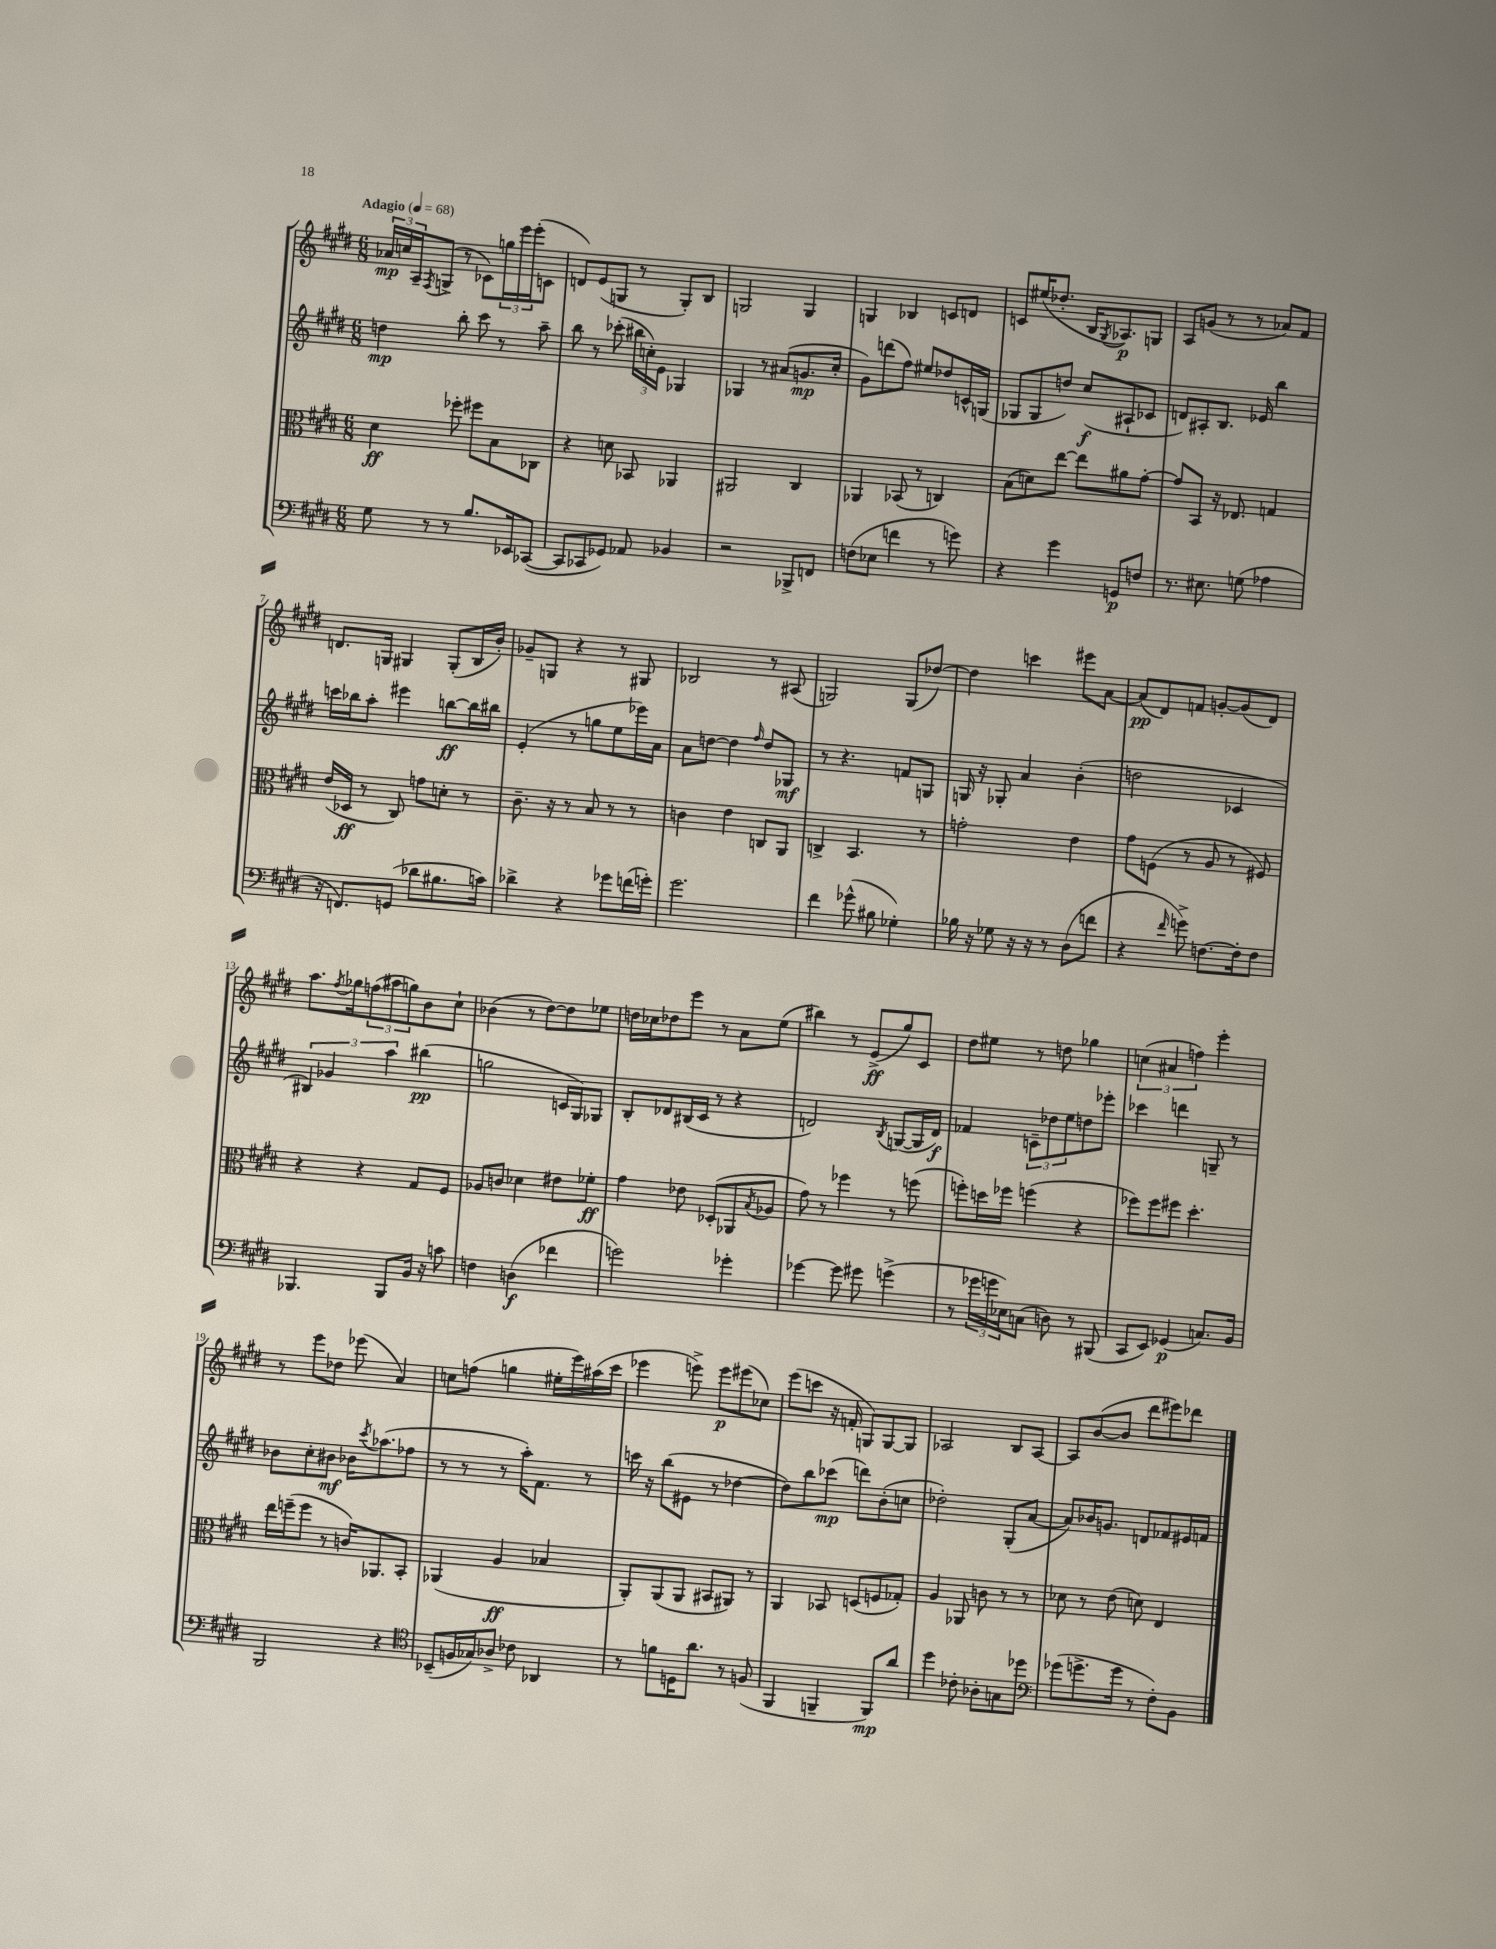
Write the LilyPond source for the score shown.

<<
\new StaffGroup <<
\new Staff = "s0" {
    \clef treble \key e \major \numericTimeSignature \time 6/8 \tempo "Adagio" 4 = 68
    \tuplet 3/2 { aes'16\mp c''16 a16-- } \acciaccatura { fis8 } g8->( r8 ces'8) \tuplet 3/2 { g''16 e'''16 e'''16-.( } c'8 |
    d'8) e'8( g8 r8 g8-.) b8 |
    g2 g4 |
    g4 bes4 c'8 d'8 |
    c'8 eis''16( des''8.-. b16 \acciaccatura { gis8 } aes8.\p) g8 |
    a8 g'8( r8 r8 aes'8) fis'8 |
    d'8. g16 gis4 gis8-.( b16 b'16-.) |
    ges'8-- g8 r4 r8 gis8 |
    bes2 r8 ais8( |
    g2) g8( des''8~) |
    des''4 c'''4 eis'''8 a'8~ |
    a'8\pp( dis'8) f'8 g'8~-. g'8( dis'8) |
    a''8. \acciaccatura { fis''8 } ges''16 \tuplet 3/2 { f''8( ais''8 g''8) } b'8 cis''8-! |
    bes'4( r8 dis''8~) dis''8 ees''8 |
    d''16 ces''16 des''8 e'''8 r8 a'8 e''8( |
    bis''4) r8 e'8->\ff( gis''8) cis'8 |
    dis''8 eis''8 r8 d''8 ges''4 |
    \tuplet 3/2 { c''4( ais'4 f''4) } e'''4-. |
    r8 e'''8 des''8 ees'''8( a'4) |
    c''8 f''8( g''4 eis''16-. e'''16) ais''16( cis'''16 |
    ees'''4 e'''8->) e'''8\p eis'''8( ces''8) |
    e'''8( c'''8 r16 f'16-. g8) g8~ g8 |
    aes2 b8 aes8~ |
    aes8 b'8~( b'8 dis'''8 eis'''8) des'''8 \bar "|." |
}
\new Staff = "s1" {
    \clef treble \key e \major \numericTimeSignature \time 6/8
    d''4\mp b''8-. cis'''8 r8 a''8-- |
    b''8 r8 ces'''8-.( \tuplet 3/2 { bis''16 c''16-.) e'16 } ges4 |
    ges4 r8 ais'8( g'8.\mp cis''16-. |
    gis'8) d'''8( fis''8) eis''8 des''8 c'16-^ g16( |
    ges8 ges8 d''8) cis''8\f( ais8-! ces'8 |
    d'8) ais8-. b8. ees'16 b''4 |
    c'''16 bes''16 a''8-. eis'''4 b''8~\ff b''16 bis''16 |
    e'4-.( r8 g''8 e''8 ees'''16) a'16 |
    a'8 d''8~ d''4 \grace { fis''16 } d''8 ges8\mf |
    r8 r4. f'8 g8 |
    g16 r16 ges8-. a'4 b'4-.( |
    d''2 ces'4 |
    \tuplet 3/2 { bis4) ges'4 a''4 } bis''4\pp( |
    g''2 c'16 gis16) ges8 |
    b8-. des'8 bis16( cis'16 r8 r4 |
    d'2) \acciaccatura { b8 } g8~( g16 d'16\f) |
    fes'4 \tuplet 3/2 { c'8-- des''8 e''8 } d''8 ees'''8-. |
    ces'''4 d'''4 g8-- r8 |
    bes'8 cis''8-. bis'8\mf bes'16 \acciaccatura { cis'''8 } aes''8.( fes''8 |
    r8 r8 r8 a''16-.) fis'8. r8 |
    c'''16 r16 b''8( eis'8 r8 des''4~ |
    des''8) b''8 ces'''8\mp( d'''8) b'8-.( c''8 |
    des''2-.) gis8-.( a'8~ |
    a'8) bes'16 g'8. d'8 fes'8 eis'16 f'16 \bar "|." |
}
\new Staff = "s2" {
    \clef alto \key e \major \numericTimeSignature \time 6/8
    dis'4\ff fes''8-. fis''8 b8 ces8 |
    r4 d'8 bes,8 aes,4 |
    ais,2 cis4 |
    aes,4 bes,8( r8 c4) |
    b8( d'8) e''8~ e''8 ais'8 gis'8~-. |
    gis'8 b,8 r16 ees8. g4 |
    e'16( des16\ff r8 cis8) g'8 d'8-. r8 |
    cis'8.-- r16 r8 b8 r8 r8 |
    c'4 e'4 c8 a,8 |
    c4-> b,4. r8 |
    g'2-. e'4 |
    gis'8 f8( r8 a8 r8 fis8) |
    r4 r4 gis8 fis8 |
    aes8 c'8 des'4 eis'8 fes'8-.\ff |
    gis'4 ees'8 des8-.( aes,8 \acciaccatura { b8 } aes8 |
    gis'8) r8 fes''4 r8 f''8( |
    f''8-.) d''16 fes''16 f''4( r4 |
    fes''8) fes''8 fis''8 dis''4.-. |
    e''16 f''16--( f''8 r8 c'16) aes,8. b,8-. |
    aes,4( a4\ff bes4 |
    a,8-.) a,8( a,8 bis,8 ais,8) r8 |
    a,4 bes,8 d8( f8 ges8-.) |
    a4 aes,8 c'8 r8 r8 |
    des'8 r8 e'8( d'8) e4 \bar "|." |
}
\new Staff = "s3" {
    \clef bass \key e \major \numericTimeSignature \time 6/8
    gis8 r8 r8 b8. ees,16 ces,8~( |
    ces,8 ces,8 ges,8) aes,8 bes,4 |
    r2 bes,,8-> f,8 |
    f8( ees8 f'4 r8 g'8) |
    r4 gis'4 g,8\p f8 |
    r8. eis8. g8( aes4 |
    r16 f,8.) g,8( des'8 bis8. c'16) |
    des'4-> r4 ges'8 f'16( g'16-.) |
    gis'2. |
    fis'4 ges'8-^( bis8 ges4-.) |
    bes16 r16 ges8 r16 r16 r8 dis8( f'8 |
    r4 \grace { fis'16 } g'8->) f8.~ f16-. f8 |
    bes,,4. bes,,8 b,16 r16 c'8 |
    f4 d4\f( fes'4 |
    g'2) ges'4-. |
    ges'4~ ges'8 gis'8 g'4->( |
    r8 \tuplet 3/2 { ges'16 g'16 ees16) } c8( d8) r8 bis,,8( |
    cis,8 e,8) ges,4\p( c8.) b,16 |
    b,,2 r4 |
    \clef tenor bes,8--( f16 ges16) aes8-> ces'8 aes,4 |
    r8 f'8 d16 a'8. r8 f8( |
    fis,4 f,4-- f,8\mp) a'8 |
    dis''4 ces'8-. aes8-. g8 des''8 |
    \clef bass ges'8( g'8.-> g'16 r8 fis8-.) b,8 \bar "|." |
}
>>
>>
